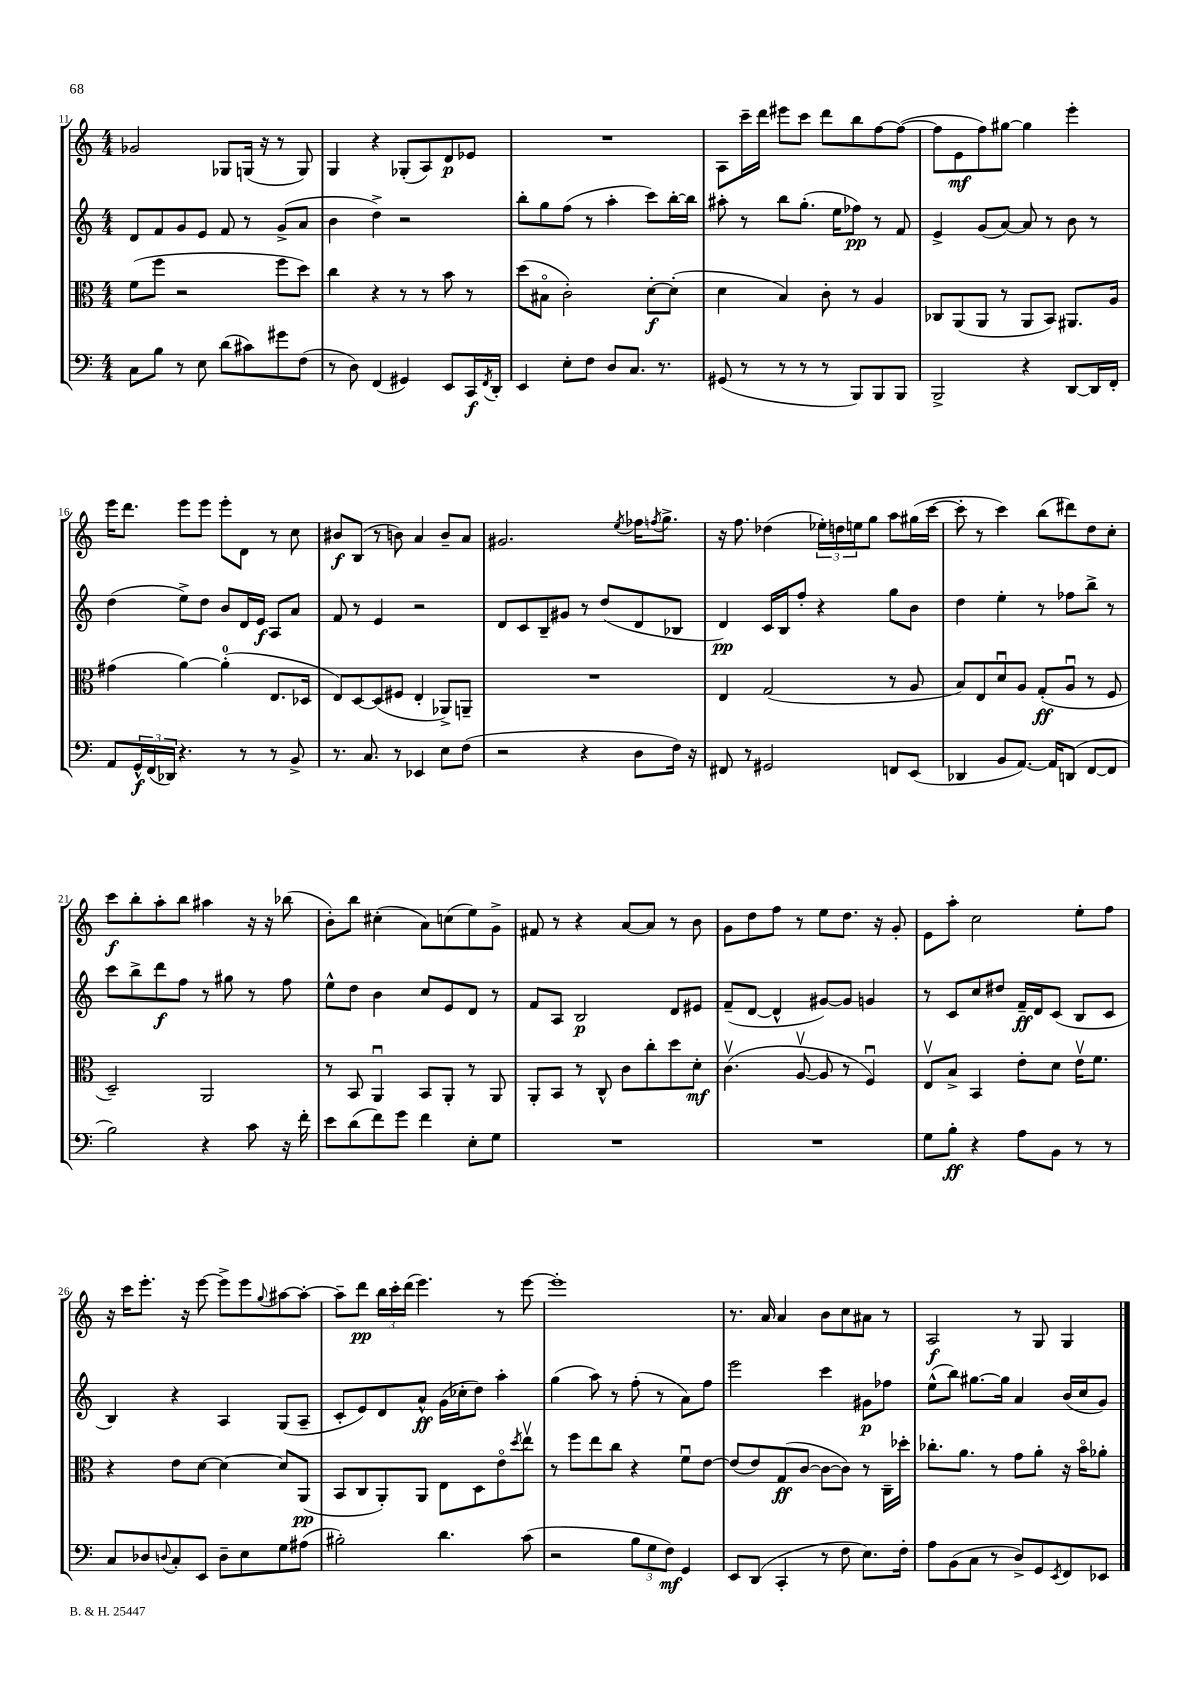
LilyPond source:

<<
\new StaffGroup <<
\new Staff = "s0" {
    \clef treble \key c \major \numericTimeSignature \time 4/4
    ges'2 ges8 g16( r16 r8 g8) |
    g4 r4 ges8-.( a8) d'8\p ees'8 |
    R1 |
    a8 c'''16-- d'''16 eis'''8 c'''8 d'''8 b''8 f''8~ f''8~( |
    f''8 e'8\mf f''8) gis''8~ gis''4 e'''4-. |
    e'''16 d'''8. e'''8 e'''8 e'''8-. d'8 r8 c''8 |
    bis'8\f b8( r8 b'8) a'4 b'8-- a'8 |
    gis'2. \acciaccatura { e''8 } fes''16 \acciaccatura { f''8 } g''8.-> |
    r16 f''8. des''4( \tuplet 3/2 { ees''16-.) d''16 e''16 } g''8 a''8 gis''16( c'''16~ |
    c'''8-. r8 c'''4) b''8( dis'''8) d''8 c''8-. |
    c'''8\f b''8-. a''8-. b''8 ais''4 r16 r16 bes''8( |
    b'8-.) b''8 cis''4-.( a'8) c''8( e''8) g'8-> |
    fis'8 r8 r4 a'8~ a'8 r8 b'8 |
    g'8 d''8 f''8 r8 e''8 d''8. r16 g'8-. |
    e'8 a''8-. c''2 e''8-. f''8 |
    r16 c'''16 e'''8.-. r16 e'''8~ e'''8-> e'''8 \appoggiatura { g''8 } ais''8~ ais''8~-. |
    ais''8-- d'''8\pp \tuplet 3/2 { b''16 c'''16-. d'''16( } e'''4.) r8 e'''8~ |
    e'''1-. |
    r8. a'16 a'4 b'8 c''8 ais'8 r8 |
    a2\f r8 g8 g4 \bar "|." |
}
\new Staff = "s1" {
    \clef treble \key c \major \numericTimeSignature \time 4/4
    d'8 f'8 g'8 e'8 f'8 r8 g'8->( a'8 |
    b'4 d''4->) r2 |
    b''8-. g''8 f''8( r8 a''4-. c'''8) b''16~-. b''16 |
    ais''8-. r8 b''8 g''8.-.( e''16 fes''8\pp) r8 f'8 |
    e'4-> g'8( a'8~) a'8 r8 b'8 r8 |
    d''4( e''8->) d''8 b'8 d'16 e'16\f a8 a'8 |
    f'8 r8 e'4 r2 |
    d'8 c'8 b8-- gis'8 r8 d''8( d'8 bes8 |
    d'4\pp) c'16 b16 f''8-. r4 g''8 b'8 |
    d''4 e''4-. r8 fes''8 b''8-> r8 |
    c'''8 b''8-> d'''8\f f''8 r8 gis''8 r8 f''8 |
    e''8-^ d''8 b'4 c''8 e'8 d'8 r8 |
    f'8 a8 b2\p d'8 eis'8 |
    f'8--( d'8~ d'4-^ gis'8~) gis'8 g'4 |
    r8 c'8 c''8 dis''8 f'16--\ff d'16 c'8( b8 c'8 |
    b4) r4 a4 g8( a8-- |
    c'8-. e'8) d'8 a'8-^\ff g'16( ces''16-. d''8) a''4-. |
    g''4( a''8) r8 f''8-.( r8 a'8) f''8 |
    e'''2 c'''4 gis'8\p fes''8 |
    e''8-^( b''8) gis''8.~ gis''16 a'4 b'16( c''16 g'8) \bar "|." |
}
\new Staff = "s2" {
    \clef alto \key c \major \numericTimeSignature \time 4/4
    f'8( f''8 r2 f''8 d''8) |
    c''4 r4 r8 r8 b'8 r8 |
    d''8( bis8\flageolet c'2-.) d'8~-.\f d'8-.( |
    d'4 b4) c'8-. r8 a4 |
    ces8 a,8( a,8 r8 a,8 b,8) ais,8. a16 |
    gis'4( a'4~) a'4-0-.( e8. des16 |
    e8) d8~ d8( fis8 e4-. aes,8->) a,8-- |
    R1 |
    e4 g2( r8 a8 |
    b8) e8 d'8\downbow a8 g8-.\ff( a8\downbow r8 f8 |
    d2--) a,2 |
    r8 b,8 a,4\downbow b,8 a,8-. r8 a,8 |
    a,8-. b,8 r8 c8-^ c'8 c''8-. d''8 d'8-.\mf |
    c'4.\upbow( a8~\upbow a8 r8 f4\downbow) |
    e8\upbow b8-> b,4 e'8-. d'8 e'16\upbow f'8. |
    r4 e'8 d'8~ d'4~ d'8 a,8\pp( |
    b,8 c8 a,8-.) a,8 e8 d8 e'8\flageolet \acciaccatura { d''8 } e''8\upbow |
    r8 f''8 e''8 c''8 r4 f'8\downbow e'8~ |
    e'8( e'8) g8\ff( c'8~ c'8~ c'8) r8 c16-- des''16-. |
    ces''8.-. a'8. r8 g'8 a'8-. r16 b'16\flageolet aes'8-. \bar "|." |
}
\new Staff = "s3" {
    \clef bass \key c \major \numericTimeSignature \time 4/4
    c8 b8 r8 e8 d'8( cis'8) gis'8 f8( |
    r8 d8) f,4( gis,4) e,8 c,16\f \acciaccatura { f,8 } d,16-. |
    e,4 e8-. f8 d8 c8. r8. |
    gis,8( r8 r8 r8 r8 b,,8) b,,8 b,,8 |
    b,,2-> r4 d,8~ d,16 f,16-. |
    a,8 \tuplet 3/2 { g,16-^\f f,16( des,16) } r4. r8 r8 b,8-> |
    r8. c8. r8 ees,4 e8 f8( |
    r2 r4 d8 f16) r16 |
    fis,8 r8 gis,2 f,8 e,8( |
    des,4 b,8 a,8.~) a,16 d,8( f,8~ f,8 |
    b2) r4 c'8 r16 f'16-. |
    e'8 d'8( f'8) g'8 f'4 e8-. g8 |
    R1 |
    R1 |
    g8 b8-.\ff r4 a8 b,8 r8 r8 |
    c8 des8 \appoggiatura { d8 } c8-. e,8 d8-- e8 g8 ais8( |
    bis2-.) d'4. c'8( |
    r2 \tuplet 3/2 { b8 g8 f8\mf) } g,4 |
    e,8 d,8( c,4-. r8 f8 e8.) f16-. |
    a8 b,8( c8 r8 d8->) g,8 \acciaccatura { e,8 } f,8 ees,8 \bar "|." |
}
>>
>>
\layout { \context { \Score currentBarNumber = #11 } }
